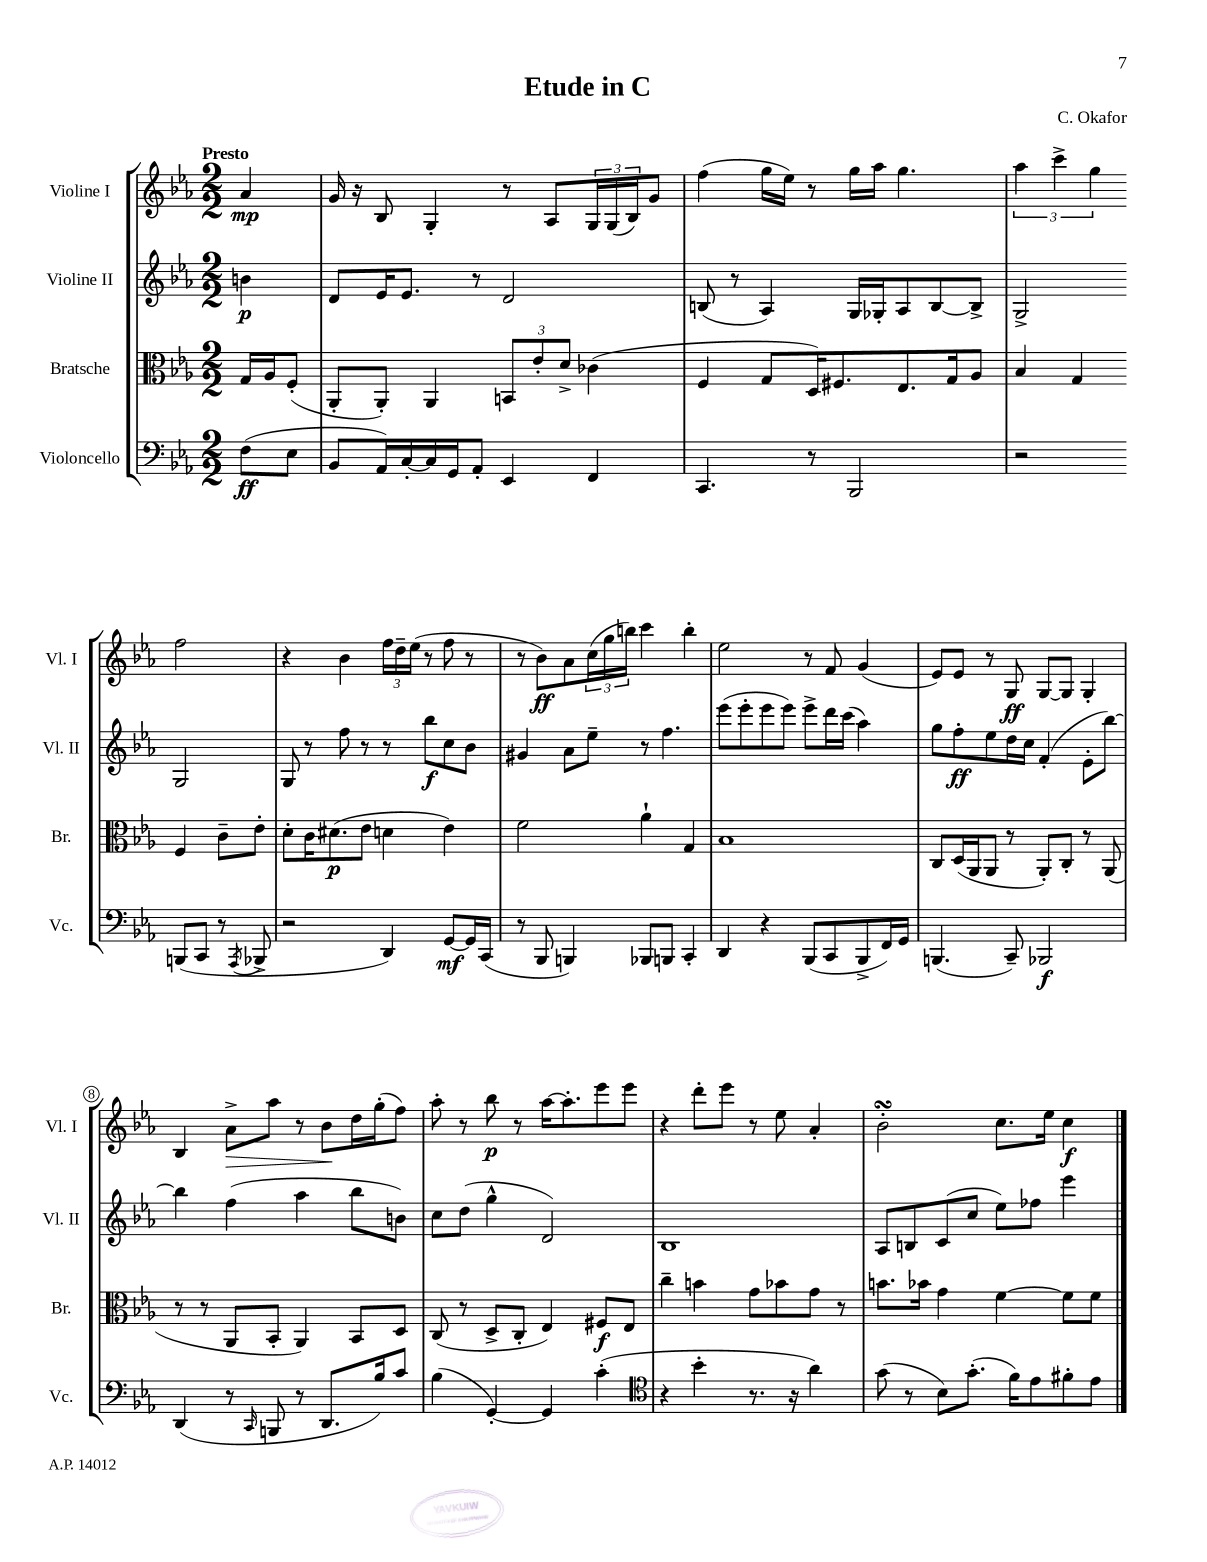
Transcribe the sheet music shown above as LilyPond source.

\header { title = "Etude in C" composer = "C. Okafor" }
<<
\new StaffGroup <<
\new Staff = "s0" \with { instrumentName = "Violine I" shortInstrumentName = "Vl. I" } {
    \clef treble \key ees \major \numericTimeSignature \time 2/2 \partial 4 \tempo "Presto"
    aes'4\mp |
    g'16 r16 bes8 g4-. r8 aes8 \tuplet 3/2 { g16 g16( bes16) } g'8 |
    f''4( g''16 ees''16) r8 g''16 aes''16 g''4. |
    \tuplet 3/2 { aes''4 c'''4-> g''4 } f''2 |
    r4 bes'4 \tuplet 3/2 { f''16 d''16-- ees''16( } r8 f''8 r8 |
    r8 bes'8\ff) aes'8 \tuplet 3/2 { c''16( g''16 b''16) } c'''4 b''4-. |
    ees''2 r8 f'8 g'4( |
    ees'8) ees'8 r8 g8\ff g8~ g8 g4-. |
    bes4 aes'8->\> aes''8 r8 bes'8\! d''16 g''16-.( f''8) |
    aes''8-. r8 bes''8\p r8 aes''16~ aes''8.-. ees'''8 ees'''8 |
    r4 d'''8-. ees'''8 r8 ees''8 aes'4-. |
    bes'2-.\turn c''8. ees''16 c''4\f \bar "|." |
}
\new Staff = "s1" \with { instrumentName = "Violine II" shortInstrumentName = "Vl. II" } {
    \clef treble \key ees \major \numericTimeSignature \time 2/2 \partial 4
    b'4\p |
    d'8 ees'16 ees'8. r8 d'2 |
    b8( r8 aes4) g16 ges16-. aes8 b8~ b8-> |
    g2-> g2 |
    g8 r8 f''8 r8 r8 bes''8\f c''8 bes'8 |
    gis'4 aes'8 ees''8-- r8 f''4. |
    ees'''8( ees'''8-. ees'''8 ees'''8) ees'''8-> d'''16 c'''16( aes''4) |
    g''8 f''8-.\ff ees''8 d''16 c''16 f'4-.( ees'8-. bes''8~) |
    bes''4 f''4( aes''4 bes''8 b'8) |
    c''8 d''8( g''4-^ d'2) |
    bes1 |
    aes8 b8 c'8( c''8 ees''8) fes''8 ees'''4 \bar "|." |
}
\new Staff = "s2" \with { instrumentName = "Bratsche" shortInstrumentName = "Br." } {
    \clef alto \key ees \major \numericTimeSignature \time 2/2 \partial 4
    g16 aes16 f8-.( |
    aes,8-. aes,8-.) aes,4 \tuplet 3/2 { b,8 ees'8-. d'8-> } ces'4( |
    f4 g8 d16) fis8. ees8. g16 aes8 |
    bes4 g4 f4 c'8-- ees'8-. |
    d'8-. c'16 dis'8.\p( ees'8 d'4 ees'4) |
    f'2 aes'4-! g4 |
    bes1 |
    c8 d16( aes,16 aes,8 r8 aes,8-.) c8-. r8 aes,8( |
    r8 r8 aes,8 bes,8-. aes,4) bes,8 d8 |
    c8( r8 d8-> c8-. ees4) fis8\f ees8 |
    c''4-- b'4 g'8 bes'8 g'8 r8 |
    b'8. bes'16 g'4 f'4~ f'8 f'8 \bar "|." |
}
\new Staff = "s3" \with { instrumentName = "Violoncello" shortInstrumentName = "Vc." } {
    \clef bass \key ees \major \numericTimeSignature \time 2/2 \partial 4
    f8\ff( ees8 |
    bes,8 aes,16) c16~-. c16 g,16 aes,8-. ees,4 f,4 |
    c,4. r8 bes,,2 |
    r2 b,,8( c,8 r8 \acciaccatura { aes,,8 } bes,,8-> |
    r2 d,4) g,8~\mf g,16 c,16( |
    r8 bes,,8 b,,4) bes,,8 b,,8 c,4-. |
    d,4 r4 bes,,8( c,8 bes,,8-> f,16) g,16 |
    b,,4.( c,8--) bes,,2\f |
    d,4( r8 \grace { c,16 } b,,8 r8 d,8. bes16) c'8 |
    bes4( g,4~-.) g,4 c'4-.( |
    \clef tenor r4 bes'4-. r8. r16 aes'4) |
    g'8( r8 bes8) g'8.-.( f'16) ees'8 fis'8-. ees'8 \bar "|." |
}
>>
>>
\layout { \context { \Score \override BarNumber.stencil = #(make-stencil-circler 0.1 0.3 ly:text-interface::print) } }
